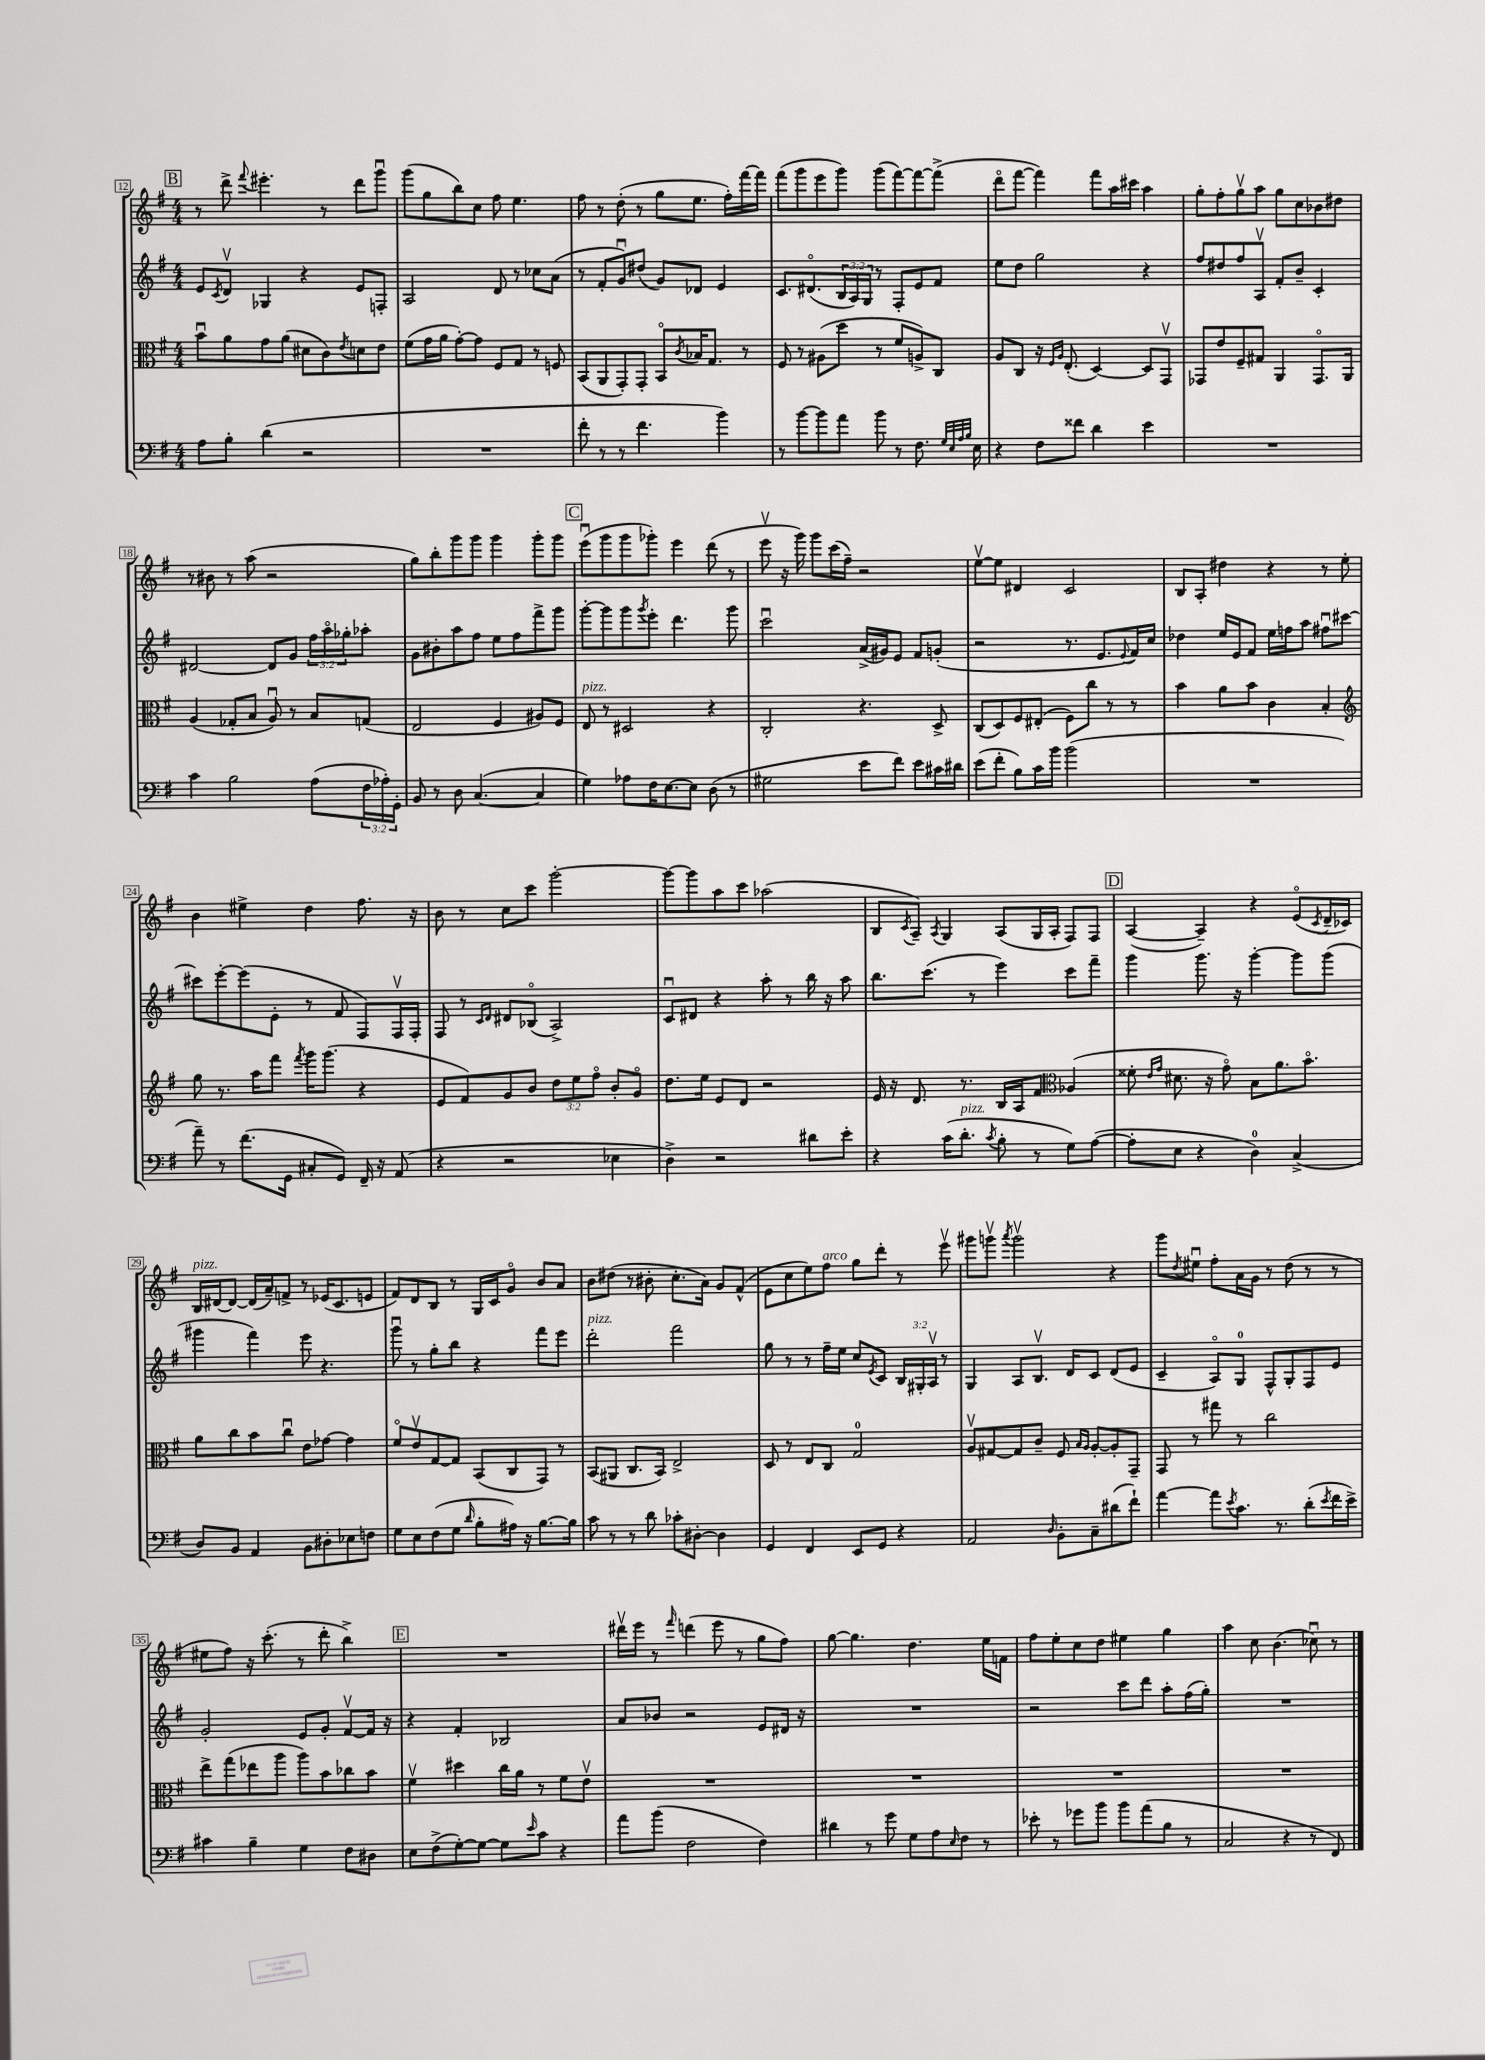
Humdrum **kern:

**kern	**kern	**kern	**kern
*staff4	*staff3	*staff2	*staff1
*clefF4	*clefC3	*clefG2	*clefG2
*k[f#]	*k[f#]	*k[f#]	*k[f#]
*M4/4	*M4/4	*M4/4	*M4/4
8A	8bu	8e	8r
.	.	8qc	.
8B'	8a	8dv	8ddd^
.	.	.	8qqfff#
(4d	8g	4G-	4.eee#'
.	(8a	.	.
2r	8d#	4r	.
.	8c)	.	8r
.	8qe	.	.
.	8d	8e	8ddd
.	8e	8F'	8gggu
=	=	=	=
1r	(8f#	2A	(8ggg
.	16g	.	8gg
.	16a	.	.
.	[8g')	.	8bb)
.	8g]	.	8cc
.	8F#	8d	8ff#
.	8G	8r	4.ee
.	8r	8cc-	.
.	8F	(8a	.
=	=	=	=
8f#'	(8BB	8r	8ff#
8r	8AA	8f#'	8r
8r	8GG')	8gu)	(8dd'
4.f#	8GG'	(8dd#	8r
.	8BBo	8g)	8gg
.	8qc	.	.
.	16B-	8d-	8.ee
.	8.G	.	.
4b)	.	4e	.
.	.	.	16ff#')
.	8r	.	[16fff#
.	.	.	16fff#]
=	=	=	=
8r	8F#	8.c	(8fff#
[8b	8r	.	8ggg
.	.	(8.d#o	.
8b]	(8A#	.	8eee
8a	8dd	24B	8ggg)
.	.	24A)	.
.	.	24G	.
8b	8r	8r	(8ggg
8r	8f#	8F#'	[8fff#)
8.F#	8A^)	8e	8fff#_
.	8C	8f#	(8fff#^]
32qqG	.	.	.
32qqE	.	.	.
32qqA	.	.	.
32qqB	.	.	.
16E	.	.	.
=	=	=	=
4r	8A	8ee	8dddo
.	8C	8dd	[8fff#
8F#	16r	2gg	4fff#])
.	16qqF#	.	.
.	16qqA	.	.
.	(8.E'	.	.
8f##	.	.	.
4d	[4D)	.	8fff#
.	.	.	16aa
.	.	.	16ccc#
4e	8D]	4r	4aa
.	8GGv	.	.
=	=	=	=
1r	8GG-	8ff#	8gg'
.	8e	8dd#	8ff#'
.	8F#~	8ff#	8ggv
.	8G#	8Av	8aa
.	4AA	8f#'	8gg
.	.	8b~	8cc
.	8.GG-o	4c'	8b-
.	.	.	8dd#
.	16AA	.	.
=	=	=	=
4c	(4A	[2d#	8r
.	.	.	8b#
2B	8G-'	.	8r
.	8B	.	(8aa
.	8Au)	8d#]	2r
.	8r	8g	.
(8A	8B	24ff#	.
.	.	24aao	.
.	.	24gg-'	.
24F#	(8G	8aa-'	.
24A-')	.	.	.
24GG'	.	.	.
=	=	=	=
8BB	2E	8g	8gg)
8r	.	8b#'	8bb'
8D	.	8aa	8ggg
([4.C	.	8ff#	8ggg
.	4F#	8ee	4ggg
.	.	8ff#	.
4C]	8A#)	8fff#^	8ggg'
.	8F#	8ggg	8ggg
=	=	=	=
4G)	8E	[8ggg'	(8eeeu
.	8r	8ggg]	8ggg
8A-	2D#	8ggg	8ggg
.	.	8qggg	.
16F#	.	8eee'	8ggg-')
[8.E	.	.	.
.	.	4.ddd	4eee
8E]	.	.	.
(8D	4r	.	(8ddd
8r	.	8ggg	8r
=	=	=	=
2G#	2C'	2cccu	8eeev
.	.	.	16r
.	.	.	16ggg)
.	.	.	8ggg
.	.	.	(16ccc
.	.	.	16ff#~)
8e	4.r	(16a^	2r
.	.	16g#)	.
8f#)	.	8e	.
8e	.	8f#	.
16c#	8D^	(8g'	.
16d#	.	.	.
=	=	=	=
(8e	(8C	2r	[8eev
8f#'	8D)	.	8ee]
8B)	8F#	.	4d#
16c	(8E#'	.	.
16b	.	.	.
(2b	8F#)	8.r	2c
.	8cc	.	.
.	.	8.e	.
.	8r	.	.
.	.	8qqe	.
.	8r	16f#)	.
.	.	16cc	.
=	=	=	=
1r	4b	4dd-	8B
.	.	.	8A'
.	8a	16ee	4dd#
.	.	16e	.
.	8b	8f#	.
.	4c	16ee	4r
.	.	16ff	.
.	.	8aa	.
.	4B'	8ff#u	8r
.	.	[8ccc#	8ee'
=	=	=	=
*	*clefG2	*	*
8a~)	8gg	8ccc#]	4b
8r	8.r	[8eee'	.
(8.f#	.	(8eee]	4ee#^
.	16aa	.	.
.	8fff#	8e'	.
16GG	.	.	.
.	8qfff#	.	.
8C#'	16ggg	8r	4dd
.	(8.ggg	.	.
8GG)	.	8f#	.
16FF#~	4r	8F#)	8.ff#
16r	.	.	.
(8AA	.	16F#v	.
.	.	16F#'	16r
=	=	=	=
4r	8e	8F#	8b
.	8f#)	8r	8r
.	.	16qqc	.
.	.	16qqd	.
2r	8g	8d#	8cc
.	8b	(8B-o	8ccc
.	12dd	2A^)	[2ggg'
.	12ee	.	.
.	12ff#o	.	.
4E-	8b'	.	.
.	8go	.	.
=	=	=	=
4D^)	8.dd	8cu	8ggg_
.	.	8d#	8ggg]
.	16ee	.	.
2r	8e	4r	8aa
.	8d	.	8ccc
.	2r	8aa'	(2aa-
.	.	8r	.
8d#	.	16bb	.
.	.	16r	.
8e'	.	8aa	.
=	=	=	=
4r	16e	8.bb	8B
.	16r	.	.
.	.	.	8qc
.	8.d	.	8A~)
.	.	(8.ccc	.
.	.	.	8qA
(16c	.	.	4G
8.d'	8.r	.	.
.	.	8r	.
8qc	.	.	.
8B'	16B	4eee)	(8A
.	16A	.	.
8r	8f#	.	16G
.	.	.	16A'
*	*clefC3	*	*
8G)	(4A-	8ccc	8F#)
([8A	.	8fff#~	8F#
=	=	=	=
8A']	8f##'	4ggg	([4A
.	16qqe	.	.
.	16qqg	.	.
8E	8.d#	.	.
4r	.	8.ggg	4A~])
.	16r	.	.
.	8go)	.	.
.	.	16r	.
4D)	8B	[4ggg'	4r
.	8.a	.	.
(4C^	.	8ggg]	(8eo
.	8.bo	.	.
.	.	.	8qc
.	.	(8ggg	16d~
.	.	.	16c-)
=	=	=	=
8D)	8a	4ggg#	16B
.	.	.	[16d#
8BB	8cc	.	8d#_
4AA	8b	4fff#)	(16d#]
.	.	.	16a~)
.	8ccu	.	8f^
8BB	8e	8eee	8r
8D#'	[8g-	4.r	(16e-
.	.	.	8.c
8E-	4g-]	.	.
8F	.	.	8e
=	=	=	=
8G	8f#o	8gggu	8f#)
8E	8ev	8r	8d
(8F#	[8G	8gg'	8B
8G	8G]	8bb	8r
16qqd	.	.	.
8B'	(8BB	4r	16G
.	.	.	16c
16A#)	8C	.	8go
16r	.	.	.
[8.B	8GG)	8fff#	8b
.	8r	8eee	8a
16B]	.	.	.
=	=	=	=
8c	(8BB	2ddd'	8b
8r	8AA#	.	(8dd#
8r	8.C	.	8r
8d	.	.	8b#'
.	16BB)	.	.
8c-'	2E^	2fff#	8.cc'
[8D#'	.	.	.
.	.	.	16a)
4D#]	.	.	8g
.	.	.	(8f#^^
=	=	=	=
4GG	8D	8gg	8e
.	8r	8r	8cc
4FF#	8E	8r	8ee)
.	8C	16ff#~	8ff#
.	.	16ee	.
8EE	2G	8cc	8gg
.	.	8qe	.
8GG	.	8c	8ddd'
4r	.	24B	8r
.	.	24G#'	.
.	.	24Av	.
.	.	8r	8eeev
=	=	=	=
2AA	8Av	4G	8ggg#
.	[8G#	.	8gggv
.	.	.	8qaaa
.	8G#]	8A	2gggv
.	8c~	8.Bv	.
16qqD	.	.	.
8BB'	8F#	.	.
.	.	16d	.
.	16qqB	.	.
.	16qqA	.	.
8C~	[8A'	8c	.
(8d#	8A']	(8d	4r
8f#`)	8GG~	8e	.
=	=	=	=
[4a	8GG	4c~	8ggg
.	.	.	8qdd
.	8r	.	8ee#u
8a]	8gg#	8Ao)	8ff#'
8qe	.	.	.
8.c	8r	8G	16a
.	.	.	16g
.	2cc	8F#^^	8r
8.r	.	.	.
.	.	8G'	(8dd
(8d'	.	8F#	8r
8qe	.	.	.
16f#	.	8e	8r
16e^)	.	.	.
=	=	=	=
4c#	8ee^	2g'	8ee#
.	(8gg	.	8ff#)
4B~	8ee-	.	16r
.	.	.	(8.ccc'
.	8aa	.	.
4G	8aa)	8e	8r
.	8b	8g'	8ddd'
8F#	8cc-	[8f#v	4bb^)
8D#	8b	16f#]	.
.	.	16r	.
=	=	=	=
8E	4f#v	4r	1r
(8F#^	.	.	.
[8G')	4dd#	4f#'	.
8G_	.	.	.
8G]	16cc	2B-	.
.	16a	.	.
16qqe	.	.	.
8c	8r	.	.
4r	8f#	.	.
.	8ev	.	.
=	=	=	=
8a	1r	8a	16ddd#v
.	.	.	16eee
(8b	.	8b-	8r
.	.	.	16qqfff#
2F#	.	2r	(4ddd
.	.	.	8eee
.	.	.	8r
4F#)	.	8e	8gg
.	.	16d#	8ff#)
.	.	16r	.
=	=	=	=
4d#	1r	1r	[8gg
.	.	.	4.gg]
8r	.	.	.
8g	.	.	.
8G	.	.	4.dd
8A	.	.	.
16qqE	.	.	.
8F#	.	.	.
8r	.	.	16ee
.	.	.	16f
=	=	=	=
8e-'	1r	2r	8ff#
8r	.	.	8ee'
8g-	.	.	8cc
8b	.	.	8dd
8b	.	8ccc	4ee#
(8a	.	8ddd	.
8B	.	8aa'	4gg
8r	.	(16ff#	.
.	.	16gg')	.
=	=	=	=
2C	1r	1r	4aa
.	.	.	8cc
.	.	.	(4.b
4r	.	.	.
8r	.	.	8cc-u)
8FF#)	.	.	8r
==	==	==	==
*-	*-	*-	*-
